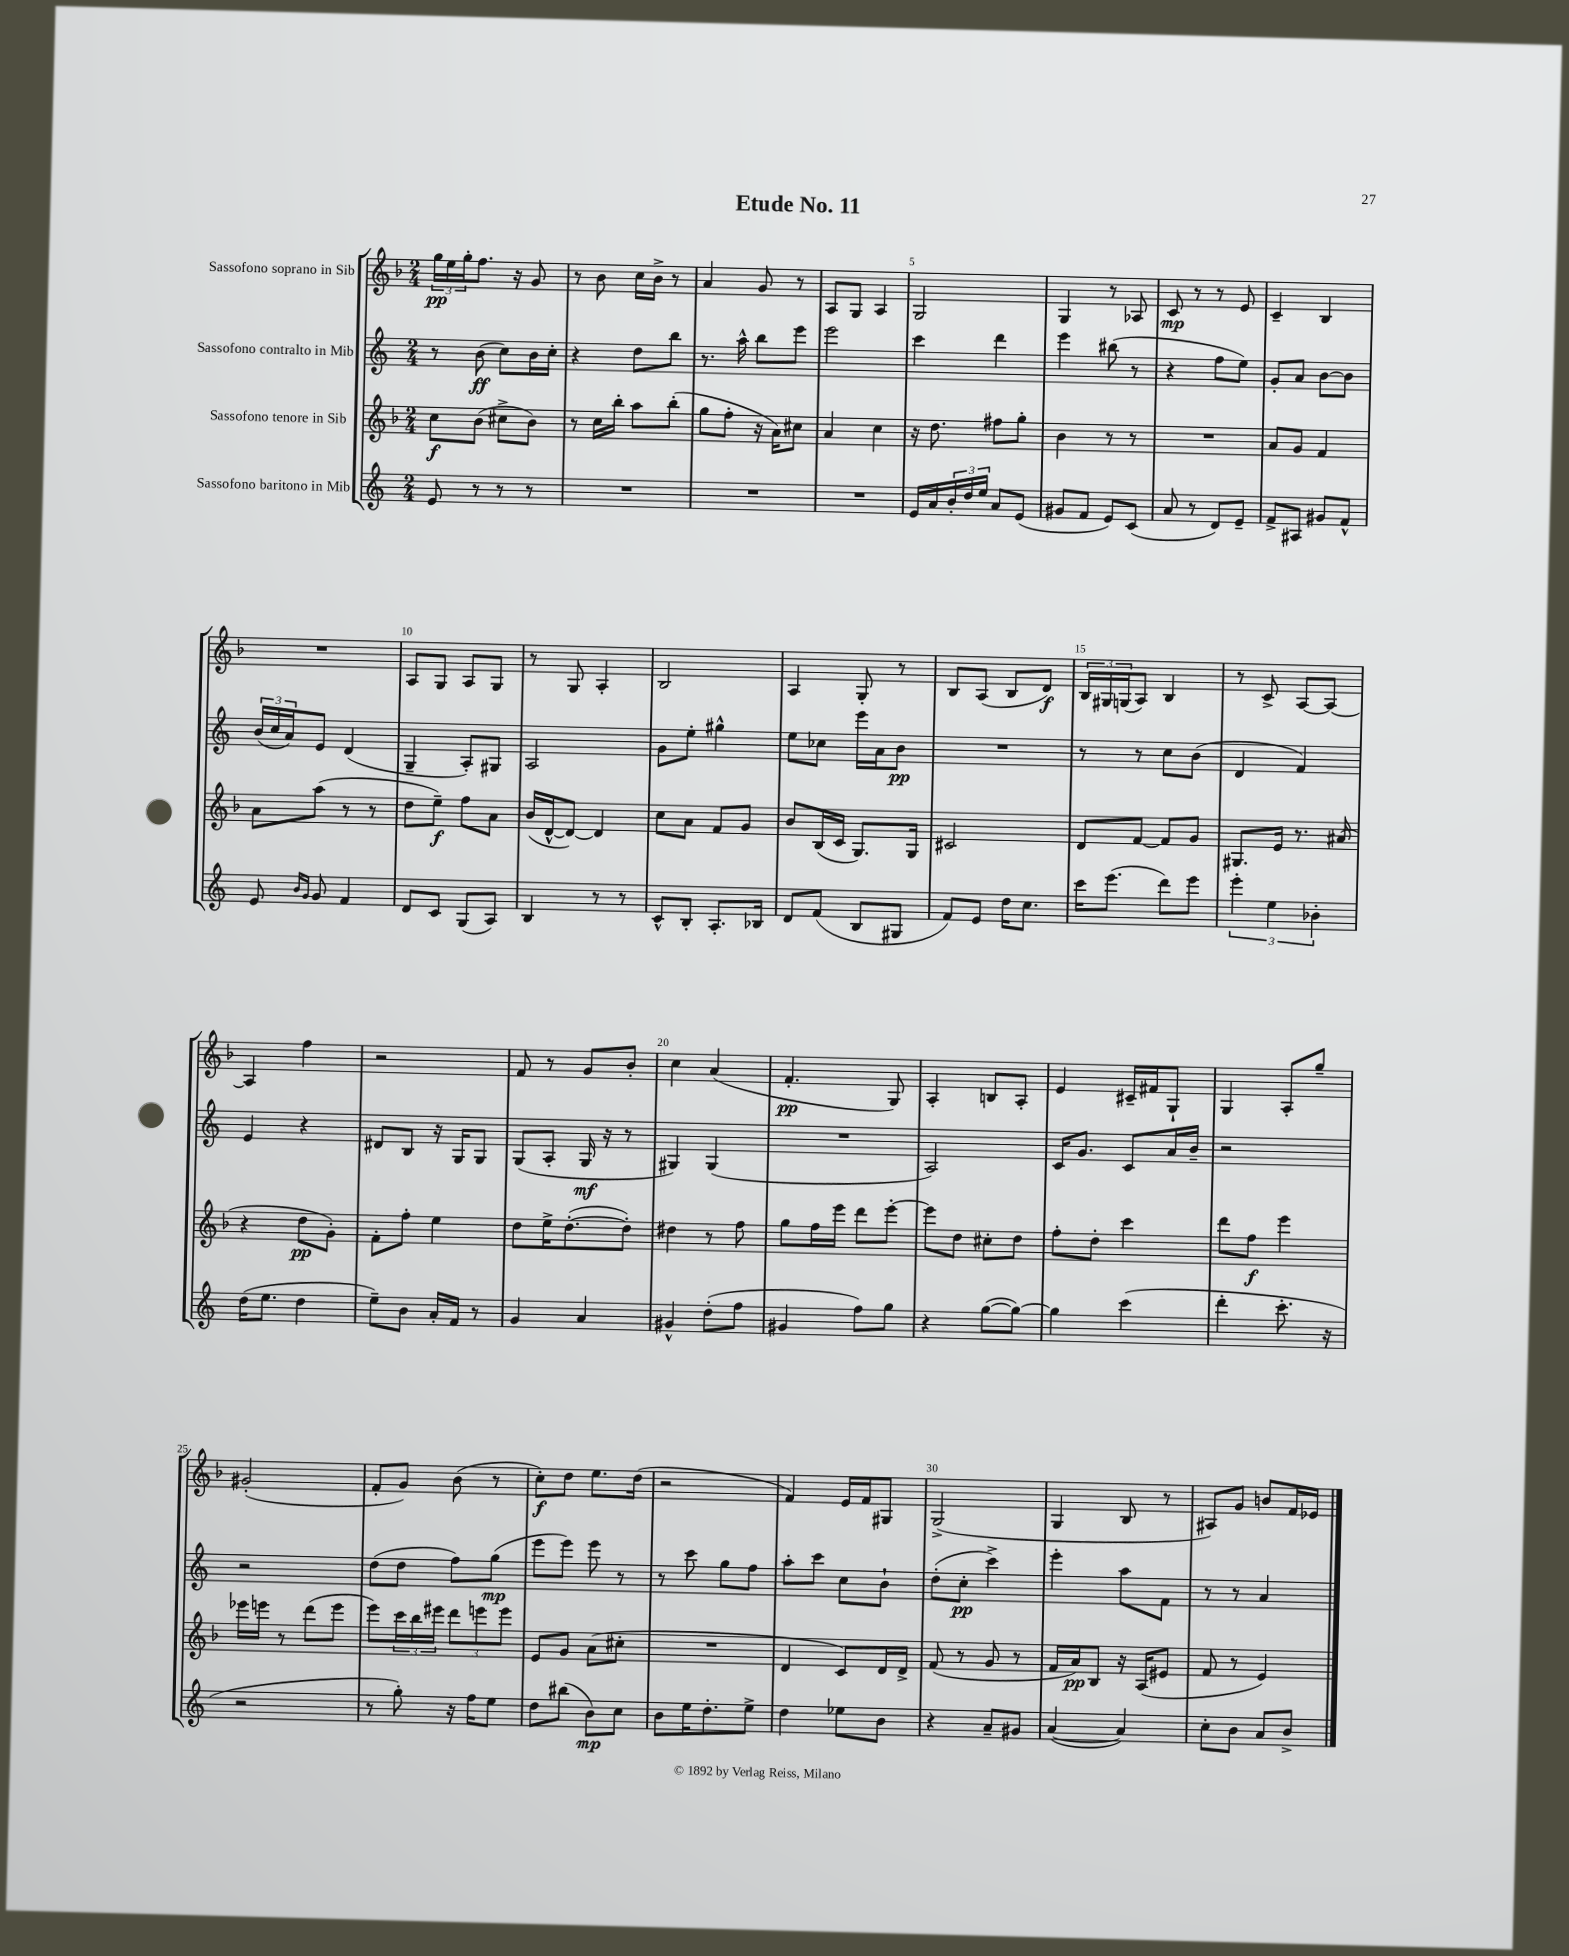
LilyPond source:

\header { title = "Etude No. 11" }
<<
\new StaffGroup <<
\new Staff = "s0" \with { instrumentName = "Sassofono soprano in Sib" } {
    \clef treble \key f \major \numericTimeSignature \time 2/4
    \tuplet 3/2 { g''16\pp e''16 g''16-. } f''8. r16 g'8 |
    r8 bes'8 c''16 bes'16-> r8 |
    a'4 g'8 r8 |
    a8 g8 a4 |
    g2 |
    g4 r8 aes8 |
    c'8\mp r8 r8 e'8 |
    c'4-- bes4 |
    R2 |
    a8 g8 a8 g8 |
    r8 g8 a4-. |
    bes2 |
    a4 g8-. r8 |
    bes8 a8( bes8 d'8\f) |
    \tuplet 3/2 { bes16 gis16 g16( } a8) bes4 |
    r8 c'8-> a8~ a8~ |
    a4 f''4 |
    r2 |
    f'8 r8 g'8 bes'8-. |
    c''4 a'4( |
    f'4.-.\pp g8) |
    a4-. b8 a8-. |
    e'4 cis'16-- fis'16 g8-! |
    g4 a8-. g''8-- |
    gis'2-.( |
    f'8-. g'8) bes'8( r8 |
    c''8-.\f) d''8 e''8. d''16( |
    r2 |
    f'4) e'16 f'16 gis8 |
    g2->( |
    g4 bes8 r8 |
    ais8) g'8 b'8 f'16 ees'16 \bar "|." |
}
\new Staff = "s1" \with { instrumentName = "Sassofono contralto in Mib" } {
    \clef treble \key c \major \numericTimeSignature \time 2/4
    r8 b'8\ff( c''8) b'16 c''16-. |
    r4 d''8 b''8 |
    r8. a''16-^ b''8 e'''8 |
    e'''2 |
    c'''4 d'''4 |
    e'''4 bis''8( r8 |
    r4 f''8 e''8) |
    g'8-. a'8 b'8~ b'8 |
    \tuplet 3/2 { b'16( c''16 a'16) } e'8 d'4( |
    g4-- a8-.) gis8 |
    a2 |
    g'8 e''8-. gis''4-^ |
    e''8 ces''8 e'''16 a'16 b'8\pp |
    R2 |
    r8 r8 c''8 b'8( |
    d'4 f'4) |
    e'4 r4 |
    dis'8 b8 r16 g16 g8 |
    g8( a8-. g16\mf r16 r8 |
    gis4) gis4( |
    R2 |
    a2) |
    c'16 g'8. c'8 a'16 b'16-- |
    r2 |
    r2 |
    d''8( d''8 f''8) g''8\mp( |
    e'''8 e'''8) e'''8 r8 |
    r8 c'''8 g''8 f''8 |
    a''8-. c'''8 c''8 b'8-! |
    d''8-.( c''8-.\pp c'''4->) |
    e'''4-. a''8 f'8 |
    r8 r8 a'4 \bar "|." |
}
\new Staff = "s2" \with { instrumentName = "Sassofono tenore in Sib" } {
    \clef treble \key f \major \numericTimeSignature \time 2/4
    c''8\f bes'8( cis''8-> bes'8) |
    r8 c''16 bes''16-. a''8 bes''8-.( |
    g''8 f''8-. r16 a'16) cis''8 |
    a'4 c''4 |
    r16 d''8. fis''8 g''8-. |
    bes'4 r8 r8 |
    R2 |
    a'8 g'8 f'4 |
    a'8 a''8( r8 r8 |
    d''8 e''8--\f) f''8 a'8 |
    bes'16( d'16~-^ d'8~) d'4 |
    c''8 a'8 f'8 g'8 |
    bes'8 bes16( c'16 g8.) g16 |
    cis'2 |
    d'8 f'8~ f'8 g'8 |
    gis8. e'16 r8. ais'16( |
    r4 d''8\pp g'8-.) |
    f'8-. f''8-. e''4 |
    d''8 e''16-> d''8.~-.( d''8-.) |
    dis''4 r8 f''8 |
    g''8 f''16 e'''16 d'''8 e'''8~-. |
    e'''8 d''8 cis''8-. d''8 |
    f''8-. d''8-. c'''4 |
    d'''8 f''8\f e'''4 |
    ees'''16 e'''16 r8 d'''8( e'''8 |
    e'''8) \tuplet 3/2 { c'''16 bes''16 eis'''16 } \tuplet 3/2 { d'''8 e'''8 e'''8 } |
    e'8 g'8 a'8( cis''8-. |
    R2 |
    d'4 c'8) d'16 d'16-> |
    f'8( r8 g'8 r8 |
    f'16 a'16\pp) bes8 r16 a16( eis'8 |
    f'8 r8 e'4) \bar "|." |
}
\new Staff = "s3" \with { instrumentName = "Sassofono baritono in Mib" } {
    \clef treble \key c \major \numericTimeSignature \time 2/4
    e'8 r8 r8 r8 |
    R2 |
    R2 |
    R2 |
    e'16 a'16 \tuplet 3/2 { b'16-. d''16 e''16 } a'8 e'8( |
    gis'8 f'8 e'8) c'8( |
    a'8 r8 d'8) e'8-- |
    f'8-> ais8 gis'8 f'8-^ |
    e'8 \grace { b'16 g'16 } g'8 f'4 |
    d'8 c'8 g8( a8) |
    b4 r8 r8 |
    c'8-^ b8-. a8.-. bes16 |
    d'8 f'8( b8 gis8 |
    f'8) e'8 d''16 c''8. |
    c'''16 e'''8.( d'''8) e'''8 |
    \tuplet 3/2 { e'''4-. e''4 bes'4-. } |
    d''16( e''8. d''4 |
    e''8--) b'8 a'16-. f'16 r8 |
    g'4 a'4 |
    gis'4-^ d''8-.( f''8 |
    gis'4 f''8) g''8 |
    r4 g''8~( g''8~) |
    g''4 c'''4( |
    d'''4-. c'''8.-. r16 |
    r2 |
    r8 g''8-.) r16 f''16 e''8 |
    d''8 bis''8( b'8\mp) c''8 |
    b'8 e''16 d''8.-. e''8-> |
    d''4 ees''8 b'8 |
    r4 a'8-- gis'8 |
    a'4~( a'4) |
    c''8-. b'8 a'8 b'8-> \bar "|." |
}
>>
>>
\layout { \context { \Score \override BarNumber.break-visibility = ##(#f #t #t) barNumberVisibility = #(every-nth-bar-number-visible 5) } }
